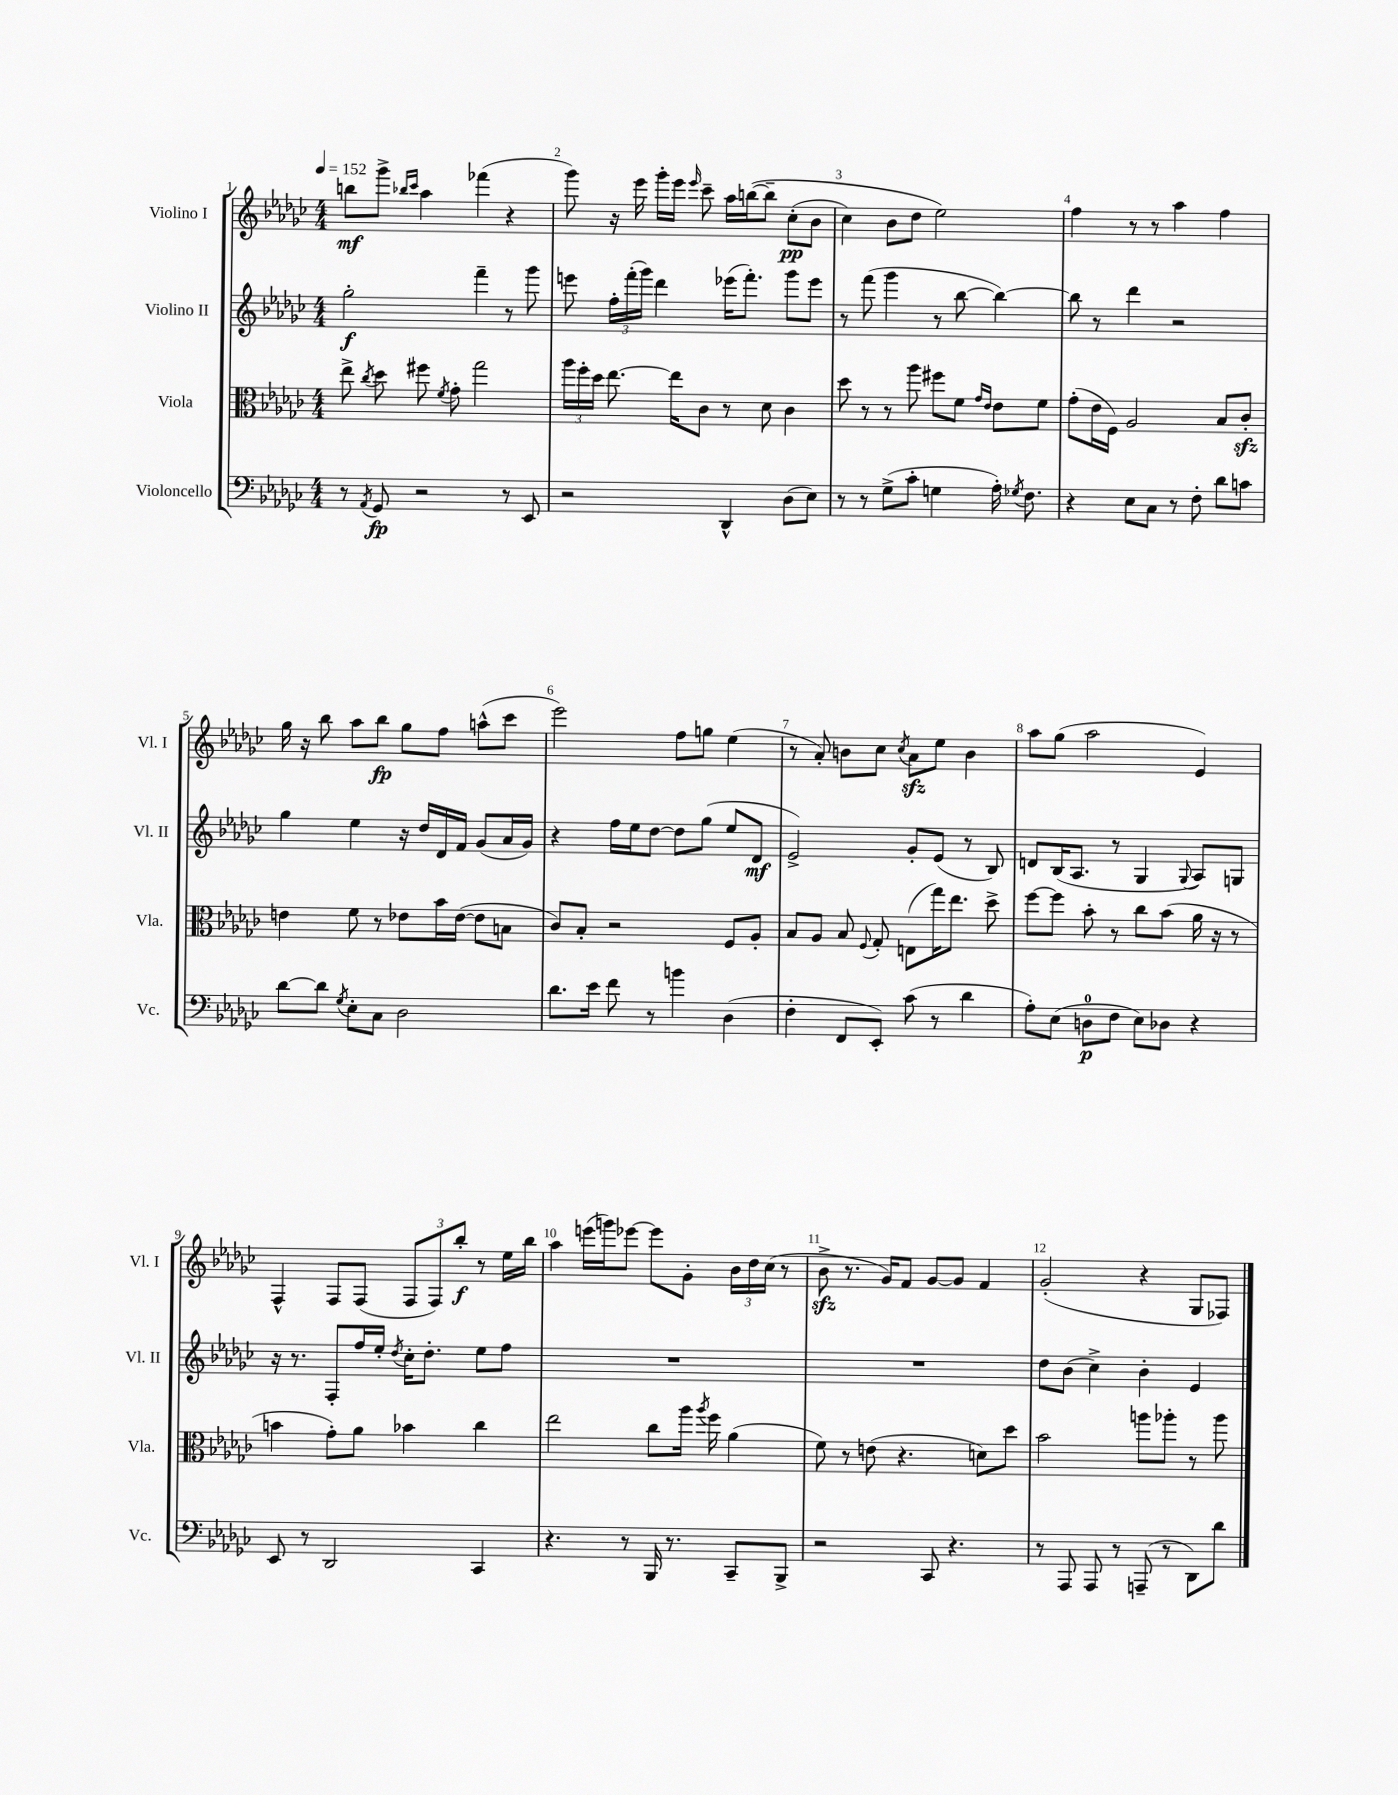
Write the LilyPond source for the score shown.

<<
\new StaffGroup <<
\new Staff = "s0" \with { instrumentName = "Violino I" shortInstrumentName = "Vl. I" } {
    \clef treble \key ges \major \numericTimeSignature \time 4/4 \tempo 4 = 152
    \autoBeamOff b''8[\mf ges'''8]-> \grace { bes''16[ ces'''16] } aes''4 fes'''4( r4 |
    ges'''8) r16 ees'''16 ges'''16[-. ees'''16] \grace { ees'''16 } ces'''8-- aes''16[ b''16~\( b''8]-- ces''8[-.\pp( bes'8] |
    ces''4) bes'8[ des''8] ees''2\) |
    f''4 r8 r8 aes''4 f''4 |
    ges''16 r16 bes''8 aes''8[ bes''8]\fp ges''8[ f''8] a''8[-^( ces'''8] |
    ees'''2) f''8[ g''8] ees''4( |
    r8 aes'8-.) b'8[ ces''8] \acciaccatura { ces''8 } aes'8[\sfz ees''8] b'4 |
    aes''8[ ges''8]( aes''2 ees'4) |
    f4-^ f8[ f8]( \tuplet 3/2 { f8[ f8) bes''8]-.\f } r8 ees''16[ bes''16] |
    aes''4 e'''16[( g'''16) ees'''8]~ ees'''8[ ges'8]-. \tuplet 3/2 { bes'16[ des''16 ces''16]( } r8 |
    bes'8->\sfz r8. ges'16[) f'8] ges'8[~ ges'8] f'4 |
    ges'2-.( r4 ges8[ fes8]) \bar "|." |
}
\new Staff = "s1" \with { instrumentName = "Violino II" shortInstrumentName = "Vl. II" } {
    \clef treble \key ges \major \numericTimeSignature \time 4/4
    \autoBeamOff ges''2-.\f f'''4-- r8 ges'''8 |
    e'''8 \tuplet 3/2 { f''16[-. f'''16-.( ges'''16]) } des'''4 ees'''16[( f'''8.]-.) ges'''8[ ees'''8] |
    r8 f'''8( ges'''4 r8 bes''8~ bes''4~) |
    bes''8 r8 des'''4 r2 |
    ges''4 ees''4 r16 des''16[ des'16 f'16] ges'8[( aes'16 ges'16]) |
    r4 f''16[ ees''16 des''8]~ des''8[ ges''8]( ees''8[ des'8]\mf |
    ees'2->) ges'8[-. ees'8]( r8 bes8) |
    d'8[ bes16( aes8.] r8 ges4 \appoggiatura { ges8 } aes8[) g8] |
    r16 r8. f8[-. f''16 ees''16]-. \acciaccatura { des''8 } ces''16[-. des''8.]-. ees''8[ f''8] |
    R1 |
    R1 |
    des''8[ bes'8]( ces''4->) bes'4-. ees'4 \bar "|." |
}
\new Staff = "s2" \with { instrumentName = "Viola" shortInstrumentName = "Vla." } {
    \clef alto \key ges \major \numericTimeSignature \time 4/4
    \autoBeamOff ees''8-> \acciaccatura { ces''8 } des''8 fis''8 \acciaccatura { f'8 } ges'8-. ges''2 |
    \tuplet 3/2 { aes''16[ f''16-. des''16] } ees''8.~ ees''16[ ces'8] r8 des'8 ces'4 |
    des''8 r8 r8 aes''8 fis''8[ f'8] \grace { ges'16[ ees'16] } ees'8[ f'8] |
    ges'8[-.( ees'16 f16]) aes2 bes8[ ces'8]-.\sfz |
    e'4 f'8 r8 ees'8[ bes'16 ees'16]~( ees'8[ b8] |
    ces'8[) bes8]-. r2 f8[ aes8]-. |
    bes8[ aes8] bes8 \appoggiatura { f8 } ges8-. e8[( ges''16) ees''8.] des''8-> |
    f''8[~ f''8] bes'8-. r8 ces''8[ bes'8]( aes'16 r16 r8 |
    b'4 ges'8[-.) aes'8] bes'4 ces''4 |
    ees''2 ces''8[ aes''16] \acciaccatura { aes''8 } f''16 aes'4( |
    f'8) r8 e'8( r4. d'8[) des''8] |
    bes'2 a''8[ aes''8]-. r8 aes''8 \bar "|." |
}
\new Staff = "s3" \with { instrumentName = "Violoncello" shortInstrumentName = "Vc." } {
    \clef bass \key ges \major \numericTimeSignature \time 4/4
    \autoBeamOff r8 \acciaccatura { aes,8 } ges,8\fp r2 r8 ees,8 |
    r2 des,4-^ des8[( ees8]) |
    r8 r8 ges8[->( ces'8]-. g4 aes16-.) \acciaccatura { ges8 } f8. |
    r4 ees8[ ces8] r8 f8-. des'8[ c'8] |
    des'8[~ des'8] \acciaccatura { ges8 } ees8[-. ces8] des2 |
    des'8.[ ees'16] f'8 r8 b'4 des4( |
    f4-. f,8[ ees,8]-.) ces'8( r8 des'4 |
    aes8[-.) ees8]( d8[-0\p f8] ees8[) des8] r4 |
    ees,8 r8 des,2 ces,4 |
    r4. r8 bes,,16 r8. ces,8[-- bes,,8]-> |
    r2 ces,8 r4. |
    r8 aes,,8 aes,,8 r8 a,,8--( r8 des,8[) des'8] \bar "|." |
}
>>
>>
\layout { \context { \Score \override BarNumber.break-visibility = ##(#f #t #t) barNumberVisibility = #all-bar-numbers-visible } }
